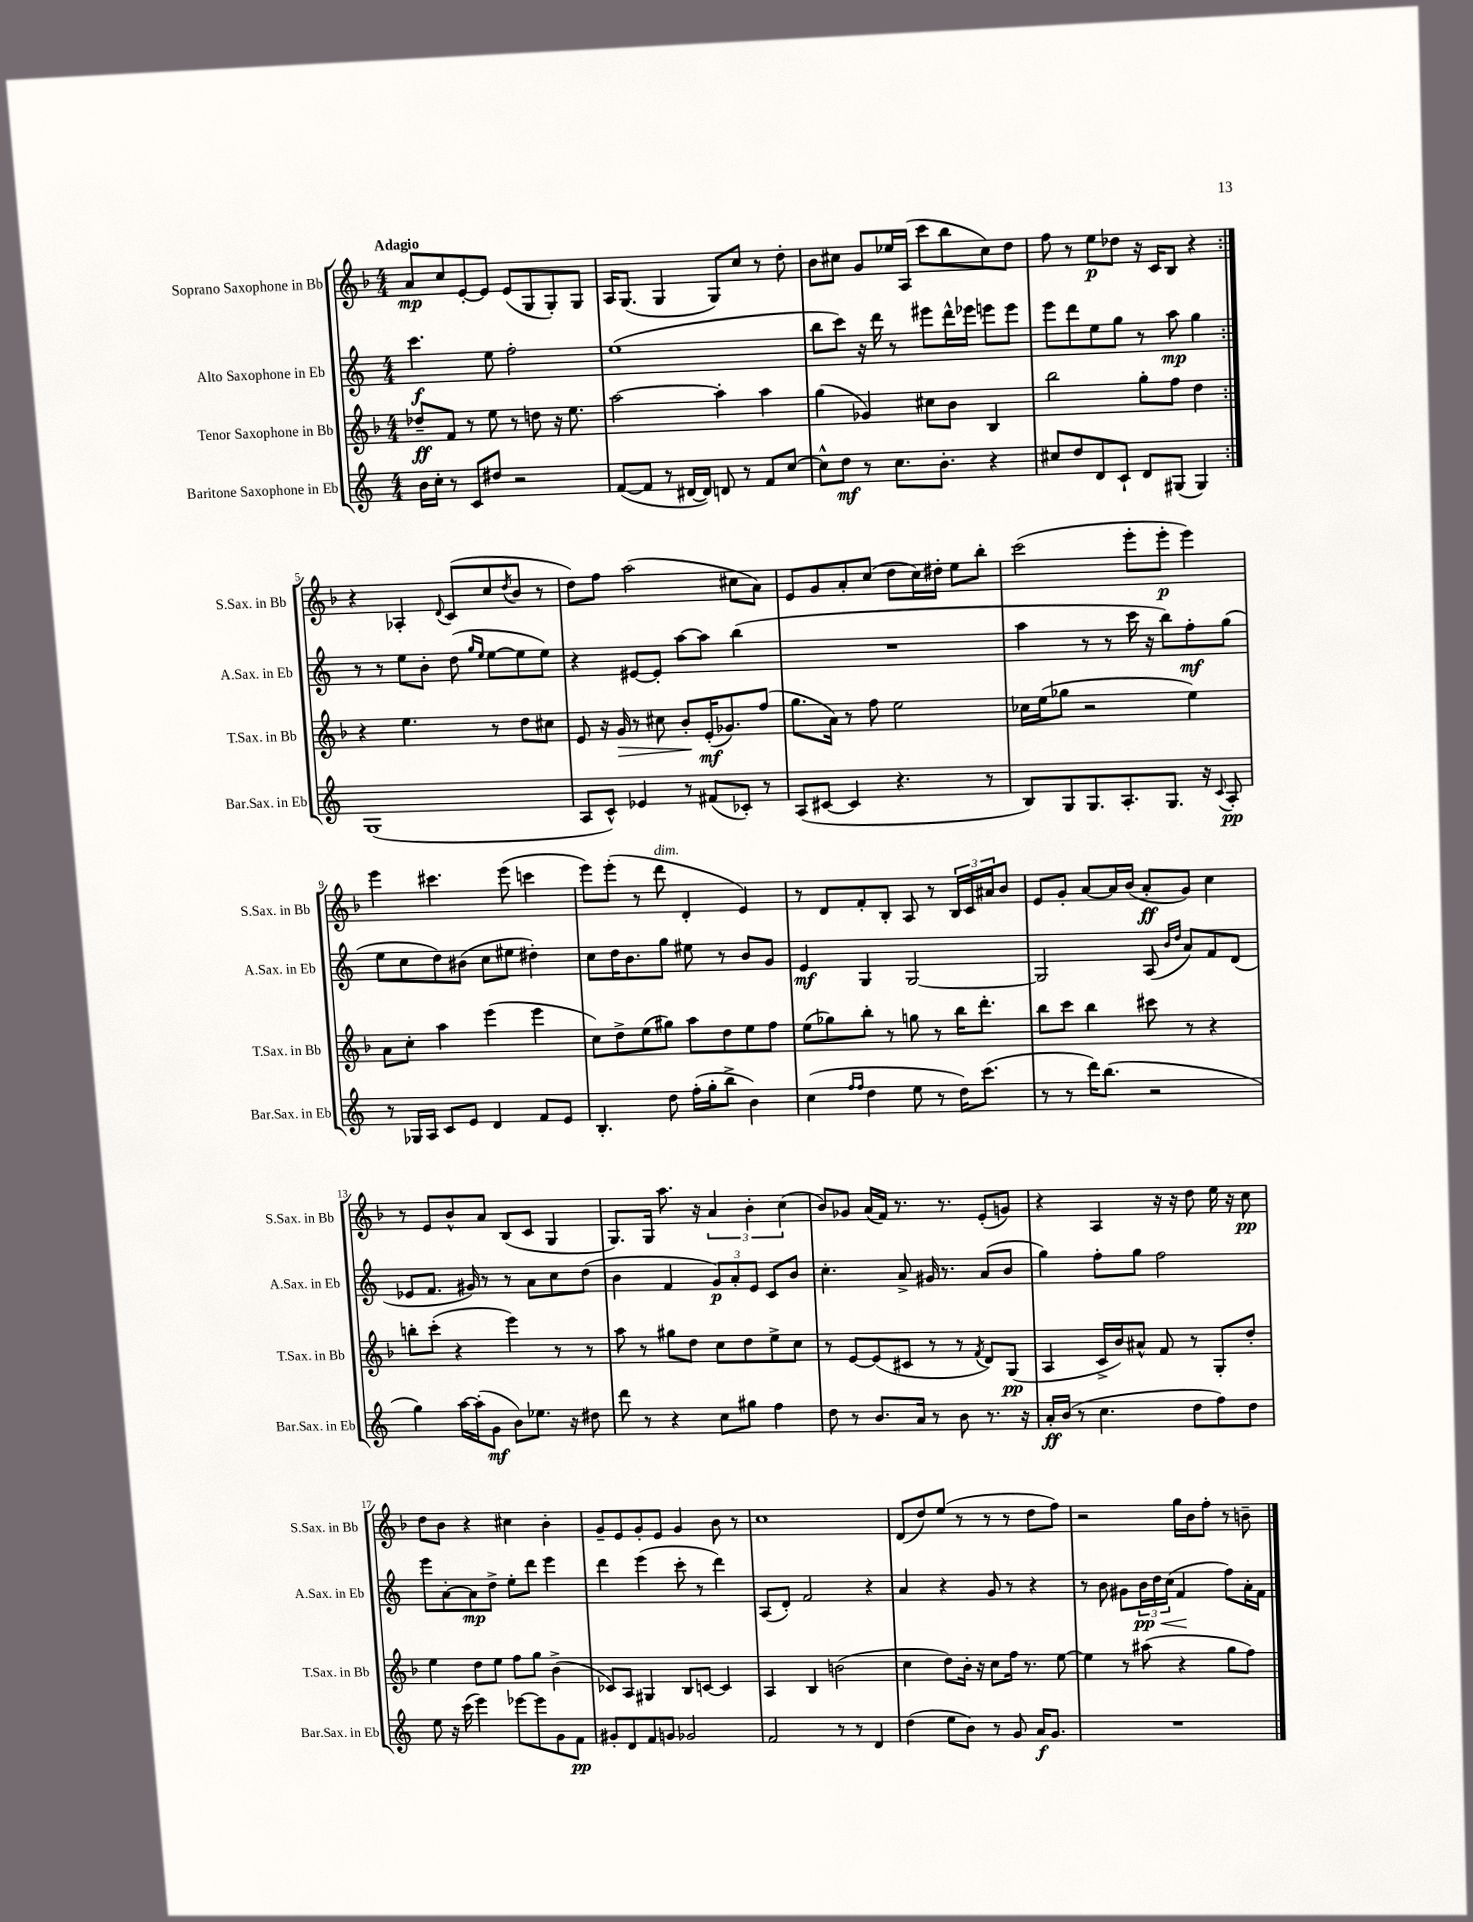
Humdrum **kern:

**kern	**dynam	**kern	**dynam	**kern	**dynam	**kern	**dynam
*part4	*part4	*part3	*part3	*part2	*part2	*part1	*part1
*staff4	*staff4	*staff3	*staff3	*staff2	*staff2	*staff1	*staff1
*I"Baritone Saxophone in Eb	*	*I"Tenor Saxophone in Bb	*	*I"Alto Saxophone in Eb	*	*I"Soprano Saxophone in Bb	*
*I'Bar.Sax. in Eb	*	*I'T.Sax. in Bb	*	*I'A.Sax. in Eb	*	*I'S.Sax. in Bb	*
*clefG2	*	*clefG2	*	*clefG2	*	*clefG2	*
*k[]	*	*k[b-]	*	*k[]	*	*k[b-]	*
*M4/4	*	*M4/4	*	*M4/4	*	*M4/4	*
=1	=1	=1	=1	=1	=1	=1	=1
!	!	!	!	!	!	!LO:TX:a:B:t=Adagio	!
16b\LL	.	8dd-X~/L	ff	4.ccc\	f	8a/L	mp
16cc'\JJ	.	.	.	.	.	.	.
8r	.	8f/J	.	.	.	8cc/	.
8c/L	.	8r	.	.	.	[8e'/	.
8dd#X/J	.	8ee\	.	8ee\	.	8e/J]	.
2r	.	8r	.	2ff'\	.	(8e/L	.
.	.	8ddn\	.	.	.	8G/	.
.	.	16r	.	.	.	8G'/)	.
.	.	8.ee\	.	.	.	.	.
.	.	.	.	.	.	8G/J	.
=2	=2	=2	=2	=2	=2	=2	=2
([8f/L	.	[2aa\	.	(1ee	.	16A/KL	.
.	.	.	.	.	.	(8.G/J	.
8f/J]	.	.	.	.	.	.	.
8r	.	.	.	.	.	4G/	.
[16d#X/LL	.	.	.	.	.	.	.
16d#/JJ])	.	.	.	.	.	.	.
8dn/	.	4aa'\]	.	.	.	8G/L)	.
8r	.	.	.	.	.	8cc/J	.
8f/L	.	4aa\	.	.	.	8r	.
[8cc/J	.	.	.	.	.	8dd'\	.
=3	=3	=3	=3	=3	=3	=3	=3
8cc^^\L]	.	(4gg\	.	8bb\L	.	8b-\L	.
8dd\J	mf	.	.	8ccc\J)	.	8cc#X\J	.
8r	.	4g-X/)	.	16r	.	8g/L	.
.	.	.	.	16ddd\	.	.	.
8.cc\L	.	.	.	8r	.	16ee-X/L	.
.	.	.	.	.	.	(16A/JJ	.
.	.	8cc#X\L	.	8eee#X\L	.	8ccc\L	.
8.b'\J	.	.	.	.	.	.	.
.	.	8b-\J	.	16ddd^^\L	.	8bb-\	.
.	.	.	.	16eee-X\JJ	.	.	.
4r	.	4B-/	.	8eeen\L	.	8cc#\)	.
.	.	.	.	8eee\J	.	8dd\J	.
=4	=4	=4	=4	=4	=4	=4	=4
8cc#X/L	.	2bb-\	.	8eee\L	.	8ff\	.
8dd/	.	.	.	8ddd\	.	8r	.
8d/	.	.	.	8ee\	.	8ee\L	p
8c`/J	.	.	.	8gg\J	.	8dd-X\J	.
8d/L	.	8gg'\L	.	8r	.	16r	.
.	.	.	.	.	.	16c/KL	.
(8G#X/J	.	8ff\J	.	8aa\	mp	8B-/J	.
4G#/)	.	4dd\	.	4gg\	.	4r	.
!!LO:LB:g=z
=5:|!	=5:|!	=5:|!	=5:|!	=5:|!	=5:|!	=5:|!	=5:|!
(1G	.	4r	.	8r	.	4r	.
.	.	.	.	8r	.	.	.
.	.	4.ee\	.	8ee\L	.	4A-X'/	.
.	.	.	.	8b'\J	.	.	.
.	.	.	.	.	.	8qqd/	.
.	.	.	.	(8dd\	.	(8c/L	.
.	.	.	.	16qqgg/LL	.	.	.
.	.	.	.	16qqee/JJ	.	.	.
.	.	8r	.	[8ee\L	.	8cc/	.
.	.	.	.	.	.	8qdd/	.
.	.	8dd\L	.	8ee\]	.	8b-/J	.
.	.	8cc#X\J	.	8ee\J)	.	8r	.
=6	=6	=6	=6	=6	=6	=6	=6
8A/L	.	8e/	.	4r	.	8dd\L)	.
8c^^/J)	.	16r	.	.	.	8ff\J	.
!	!	!	!LO:HP:b	!	!	!	!
.	.	16g/	>	.	.	.	.
4e-X/	.	8r	.	[8e#X/L	.	(2aa\	.
.	.	8cc#X\	.	8e#'/J]	.	.	.
8r	.	8b-'/L	.	[8aa\L	.	.	.
(8f#X/L	.	(16e'/K	] mf	8aa\J]	.	.	.
.	.	8.g-X/)	.	.	.	.	.
8c-X'/J)	.	.	.	(4bb\	.	8cc#X\L	.
8r	.	(8ff/J	.	.	.	8a\J)	.
=7	=7	=7	=7	=7	=7	=7	=7
(8A/L	.	8.gg\L	.	1r	.	8e/L	.
[8c#X/J	.	.	.	.	.	8g/	.
.	.	16a\Jk)	.	.	.	.	.
4c#/]	.	8r	.	.	.	8a'/	.
.	.	8ff\	.	.	.	(8cc/J	.
4.r	.	2ee\	.	.	.	8dd\L	.
.	.	.	.	.	.	16cc\L)	.
.	.	.	.	.	.	16dd#X'\JJ	.
.	.	.	.	.	.	8ee\L	.
8r	.	.	.	.	.	8bb-'\J	.
=8	=8	=8	=8	=8	=8	=8	=8
8B/L)	.	16cc-X\LL	.	4aa\	.	(2ccc\	.
.	.	(16ee\J	.	.	.	.	.
8G/	.	8gg-X\J	.	.	.	.	.
8.G/	.	2r	.	8r	.	.	.
.	.	.	.	8r	.	.	.
8.A'/	.	.	.	.	.	.	.
.	.	.	.	16ccc\	.	8eee'\L	.
.	.	.	.	16r	.	.	.
8.G/J	.	.	.	8bb\L)	.	8eee'\J	p
.	.	4ee\)	.	8ff'\	mf	4eee\)	.
16r	.	.	.	.	.	.	.
8qqc/	.	.	.	.	.	.	.
8A'/	pp	.	.	(8gg\J	.	.	.
!!LO:LB:g=z
=9	=9	=9	=9	=9	=9	=9	=9
8r	.	8a\L	.	8ee\L	.	4eee\	.
16G-X/LL	.	8cc'\J	.	8cc\	.	.	.
16A/JJ	.	.	.	.	.	.	.
8c/L	.	4aa\	.	8dd\)	.	4.ccc#X\	.
8e/J	.	.	.	(8b#X\J	.	.	.
4d/	.	(4eee\	.	8cc\L	.	.	.
.	.	.	.	8ee#X\J	.	(8eee\	.
8f/L	.	4eee\	.	4dd#X'\)	.	4cccn\	.
8e/J	.	.	.	.	.	.	.
=10	=10	=10	=10	=10	=10	=10	=10
4.B'/	.	8cc\L)	.	8cc\L	.	8eee\L)	.
.	.	8dd^\	.	16dd\K	.	(8eee'\J	.
.	.	.	.	8.b\	.	.	.
.	.	(8ee\	.	.	.	8r	.
!	!	!	!	!	!	!LO:TX:a:i:t=dim.	!
8dd\	.	8gg#X\J)	.	8gg\J	.	8ddd\	.
(16ff'\LL	.	8aa\L	.	8ee#X\	.	4d'/	.
16gg'\J	.	.	.	.	.	.	.
8bb^\J	.	8dd\	.	8r	.	.	.
4b\)	.	8ee\	.	8b/L	.	4e/)	.
.	.	8ff\J	.	8g/J	.	.	.
=11	=11	=11	=11	=11	=11	=11	=11
(4cc\	.	(8ee\L	.	4e/	mf	8r	.
.	.	8gg-X\)	.	.	.	8d/L	.
16qqff/LL	.	.	.	.	.	.	.
16qqff/JJ	.	.	.	.	.	.	.
4dd\	.	8bb-'\J	.	4G/	.	8f'/	.
.	.	8r	.	.	.	8B-'/J	.
8ee\	.	8ggn\	.	[2G/	.	8A/	.
8r	.	8r	.	.	.	8r	.
16dd\KL)	.	16bb-\KL	.	.	.	24B-/LL	.
.	.	.	.	.	.	24c/	.
(8.ccc\J	.	8.ddd'\J	.	.	.	.	.
.	.	.	.	.	.	24a#X/J	.
.	.	.	.	.	.	8b-/J	.
=12	=12	=12	=12	=12	=12	=12	=12
8r	.	8bb-\L	.	2G/]	.	8e/L	.
8r	.	8ccc\J	.	.	.	8g'/J	.
16ddd\KL)	.	4bb-\	.	.	.	[8a/L	.
(8.bb\J	.	.	.	.	.	.	.
.	.	.	.	.	.	16a/L]	.
.	.	.	.	.	.	(16b-/JJ	.
2r	.	8ccc#X\	.	(8A/	.	8a'/L	ff
.	.	.	.	16qqb/LL	.	.	.
.	.	.	.	16qqdd/JJ	.	.	.
.	.	8r	.	8a/L)	.	8g/J)	.
.	.	4r	.	8f/	.	4cc\	.
.	.	.	.	(8d/J	.	.	.
!!LO:LB:g=z
=13	=13	=13	=13	=13	=13	=13	=13
4gg\)	.	8bbn'\L	.	8e-X/L	.	8r	.
.	.	(8ccc'\J	.	8.f/J	.	8e/L	.
[16aa\LL	.	4r	.	.	.	8b-^^/	.
(16aa'\J]	.	.	.	16g#X/)	.	.	.
8g\J	mf	.	.	8r	.	8a/J	.
8b\L)	.	4eee\)	.	8r	.	(8B-/L	.
8.ee-X\J	.	.	.	8a\L	.	8c/J	.
.	.	8r	.	8cc\	.	4G/	.
16r	.	.	.	.	.	.	.
8dd#X\	.	8r	.	(8dd\J	.	.	.
=14	=14	=14	=14	=14	=14	=14	=14
8ddd\	.	8aa\	.	4b\	.	8.G/L)	.
8r	.	8r	.	.	.	.	.
.	.	.	.	.	.	16G/Jk	.
4r	.	8gg#X\L	.	4f/	.	8.aa\	.
.	.	8dd\J	.	.	.	.	.
.	.	.	.	.	.	16r	.
8cc\L	.	8cc\L	.	12g/L)	p	6a/	.
.	.	.	.	12a'/	.	.	.
8gg#X\J	.	8dd\	.	.	.	.	.
.	.	.	.	12e/J	.	6b-'\	.
4ff\	.	8ee^\	.	8c/L	.	.	.
.	.	.	.	.	.	(6cc\	.
.	.	8cc\J	.	8b/J	.	.	.
=15	=15	=15	=15	=15	=15	=15	=15
8dd\	.	8r	.	4.cc'\	.	8b-/L)	.
8r	.	[8e/L	.	.	.	8g-X/J	.
8.b/L	.	(8e/]	.	.	.	(16a/LL	.
.	.	.	.	.	.	16f/JJ)	.
.	.	8c#X/J	.	8a^/	.	8.r	.
16a/Jk	.	.	.	.	.	.	.
8r	.	8r	.	16g#X/	.	.	.
.	.	.	.	8.r	.	8.r	.
8b\	.	8r	.	.	.	.	.
.	.	8qf/	.	.	.	.	.
8.r	.	8d/L)	.	(8a/L	.	(8e'/L	.
.	.	(8G/J	pp	8b/J	.	8gn/J)	.
16r	.	.	.	.	.	.	.
=16	=16	=16	=16	=16	=16	=16	=16
16a'/LL	ff	4A/	.	4gg\)	.	4r	.
(16b/JJ	.	.	.	.	.	.	.
8r	.	.	.	.	.	.	.
4.cc\	.	16c^/LL	.	8ff'\L	.	4A/	.
.	.	16b-/J)	.	.	.	.	.
.	.	8a#X^^/J	.	8gg\J	.	.	.
.	.	8f/	.	2ff\	.	16r	.
.	.	.	.	.	.	16r	.
8dd\L	.	8r	.	.	.	8dd\	.
8ff\)	.	8G'/L	.	.	.	16ee\	.
.	.	.	.	.	.	16r	.
8dd\J	.	8dd'/J	.	.	.	8cc\	pp
!!LO:LB:g=z
=17	=17	=17	=17	=17	=17	=17	=17
8ee\	.	4ee\	.	8eee\L	.	8dd\L	.
16r	.	.	.	[8a'\	.	8b-\J	.
(16ccc\	.	.	.	.	.	.	.
4eee\)	.	8dd\L	.	8a\]	mp	4r	.
.	.	8ee\J	.	8dd^\J	.	.	.
[8eee-X\L	.	8ff\L	.	8ee'\L	.	4cc#X\	.
8eee-\]	.	8gg\J	.	8ddd\J	.	.	.
8g\	.	(4b-^\	.	4eee\	.	4b-'\	.
8f\J	pp	.	.	.	.	.	.
=18	=18	=18	=18	=18	=18	=18	=18
8g#X'/L	.	8c-X/L)	.	4ddd\	.	8g~/L	.
8d/	.	8A/J	.	.	.	8e/	.
8f/	.	4G#X/	.	(4eee\	.	8g'/	.
8gn/J	.	.	.	.	.	8e/J	.
2g-X/	.	8B-/L	.	8ccc'\	.	4g/	.
.	.	[8cn/J	.	8r	.	.	.
.	.	4c/]	.	4ddd\)	.	8b-\	.
.	.	.	.	.	.	8r	.
=19	=19	=19	=19	=19	=19	=19	=19
2f/	.	4A/	.	(8A/L	.	1cc	.
.	.	.	.	8d'/J)	.	.	.
.	.	4B-/	.	2f/	.	.	.
8r	.	(2bn\	.	.	.	.	.
8r	.	.	.	.	.	.	.
4d/	.	.	.	4r	.	.	.
=20	=20	=20	=20	=20	=20	=20	=20
(4dd\	.	4cc\	.	4a/	.	(8d/L	.
.	.	.	.	.	.	8dd/)	.
8ee\L	.	8dd\L)	.	4r	.	(8ee/J	.
8b\J)	.	16b-'\Jk	.	.	.	8r	.
.	.	16r	.	.	.	.	.
8r	.	8cc\L	.	8g/	.	8r	.
8g/	.	16ff\Jk	.	8r	.	8r	.
.	.	8.r	.	.	.	.	.
16a/KL	f	.	.	4r	.	8dd\L	.
8.g/J	.	.	.	.	.	.	.
.	.	[8ee\	.	.	.	8ff\J)	.
=21	=21	=21	=21	=21	=21	=21	=21
1r	.	4ee\]	.	8r	.	2r	.
.	.	.	.	8b\	.	.	.
.	.	8r	.	8g#X\L	.	.	.
!	!	!	!	!	!LO:HP:b	!	!
.	.	(8aa#X\	.	24b\L	< pp	.	.
.	.	.	.	24dd\	.	.	.
.	.	.	.	(24cc\JJ	.	.	.
.	.	4r	.	4f/	.	16gg\LL	.
.	.	.	.	.	.	16b-\J	.
.	.	.	.	.	.	8ff'\J	.
.	.	8gg\L	.	8ff\L)	[	8r	.
.	.	8ff\J)	.	16a'\L	.	8bn~\	.
.	.	.	.	16f\JJ	.	.	.
==	==	==	==	==	==	==	==
*-	*-	*-	*-	*-	*-	*-	*-
